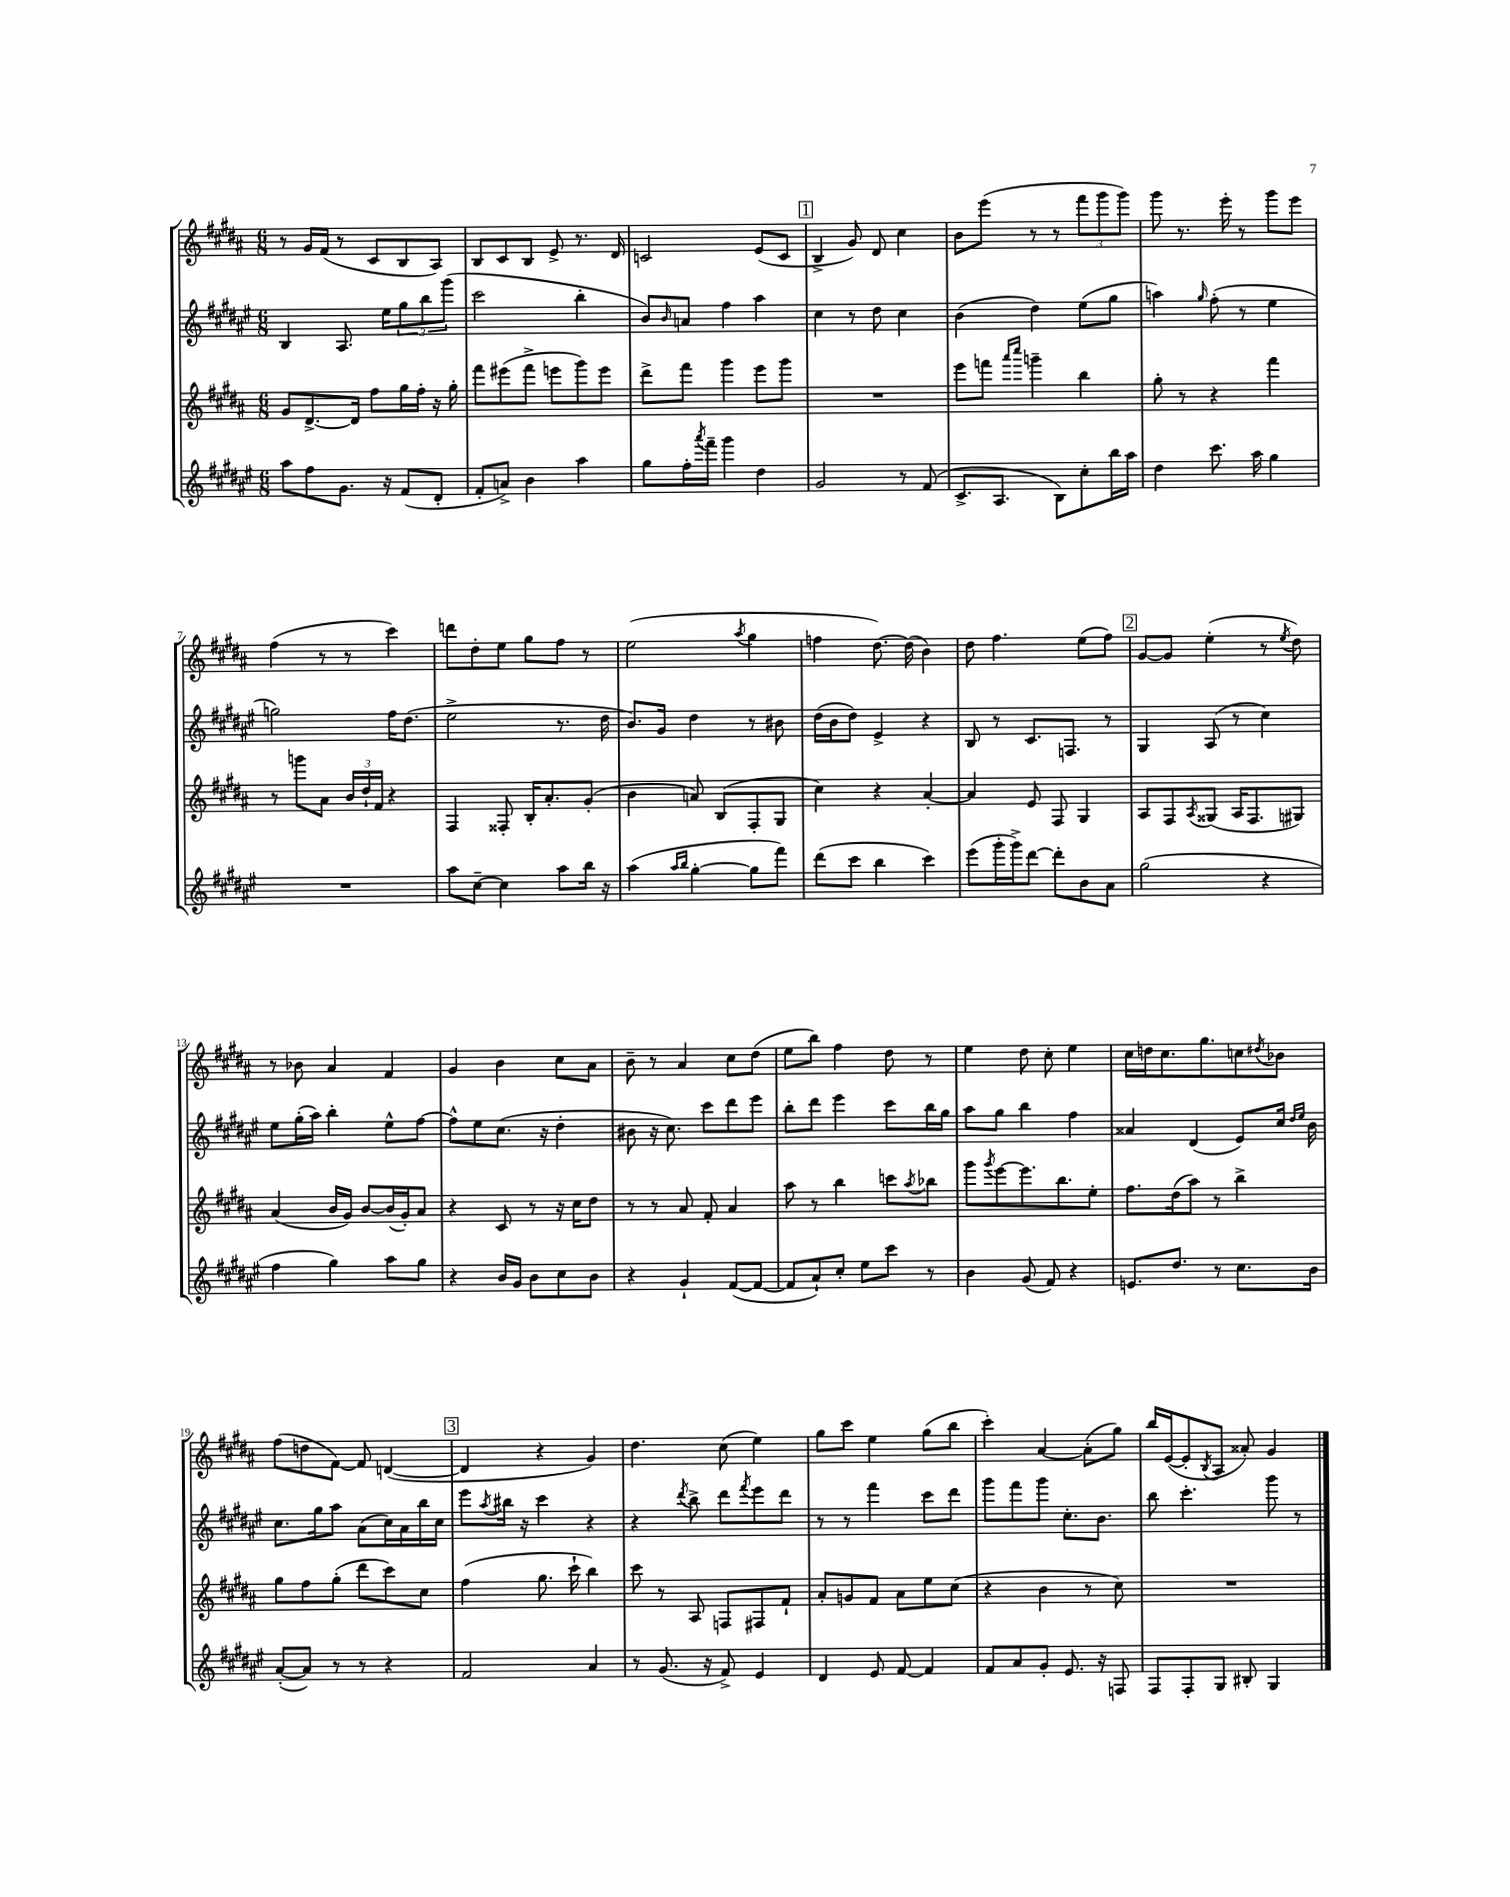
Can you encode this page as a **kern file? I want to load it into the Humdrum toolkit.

**kern	**kern	**kern	**kern
*staff4	*staff3	*staff2	*staff1
*clefG2	*clefG2	*clefG2	*clefG2
*k[f#c#g#d#a#e#]	*k[f#c#g#d#a#]	*k[f#c#g#d#a#e#]	*k[f#c#g#d#a#]
*M6/8	*M6/8	*M6/8	*M6/8
8aa#	8g#	4B	8r
8ff#	[8.d#^	.	16g#
.	.	.	(16f#
8.g#	.	8.A#	8r
.	16d#]	.	.
.	8ff#	.	8c#
16r	.	16ee#	.
(8f#	16gg#	12gg#	8B
.	16ff#'	.	.
.	.	12bb	.
8d#'	16r	.	8A#)
.	.	(12ggg#	.
.	16gg#'	.	.
=	=	=	=
8f#'	8fff#	2ccc#	8B
8a^)	(8eee#	.	8c#
4b	8fff#^	.	8B
.	8eee	.	8e^
4aa#	8ggg#)	4bb'	8.r
.	8eee	.	.
.	.	.	16d#
=	=	=	=
8gg#	8ddd#^	8b)	2c
.	.	16qqb	.
16ff#'	8fff#	8a	.
8qaaa#	.	.	.
16fff#~	.	.	.
4ggg#	4ggg#	4ff#	.
4dd#	8eee	4aa#	(8e
.	8ggg#	.	8c
=	=	=	=
2g#	2.r	4cc#	4B^
.	.	8r	8g#)
.	.	8dd#	8d#
8r	.	4cc#	4cc#
(8f#	.	.	.
=	=	=	=
8.c#^	8eee	(4b	8b
.	8fff	.	(8eee
8.A#	.	.	.
.	16qqaaa#	.	.
.	16qqcccc#	.	.
.	4ggg~	4dd#)	8r
8B)	.	.	8r
8cc#'	4bb	(8ee#	12fff#
.	.	.	12ggg#
16bb	.	8gg#	.
.	.	.	12ggg#)
16aa#	.	.	.
=	=	=	=
4dd#	8gg#'	4aa)	8ggg#
.	8r	.	8.r
.	.	16qqgg#	.
8.ccc#	4r	(8ff#'	.
.	.	.	16eee'
.	.	8r	8r
16aa#	.	.	.
4gg#	4fff#	4ee#	8ggg#
.	.	.	8eee
=	=	=	=
2.r	8r	2gg)	(4ff#
.	8ggg	.	.
.	8a#	.	8r
.	24b	.	8r
.	24dd#`	.	.
.	24f#	.	.
.	4r	16ff#	4ccc#)
.	.	(8.dd#	.
=	=	=	=
8aa#	4F#	2ee#^	8ddd
[8cc#~	.	.	8dd#'
4cc#]	8F##'	.	8ee
.	16B'	.	8gg#
.	8.a#'	.	.
8aa#	.	8.r	8ff#
16bb	(8g#'	.	8r
16r	.	16dd#	.
=	=	=	=
(4aa#	4b	8.b)	(2ee
.	.	16g#	.
16qqaa#	.	.	.
16qqbb	.	.	.
[4gg#'	8a)	4dd#	.
.	(8B	.	.
.	.	.	8qaa#
8gg#]	8F#'	8r	4gg#
8fff#)	8G#	8b#	.
=	=	=	=
(8ddd#	4cc#)	(16dd#	4ff
.	.	16b	.
8ccc#	.	8dd#)	.
4bb	4r	4e#^	[8.dd#)
.	.	.	(16dd#]
4ccc#)	[4a#'	4r	4b)
=	=	=	=
(8eee#	4a#]	8B	8dd#
16ggg#'	.	8r	4.ff#
16ggg#^)	.	.	.
[8ddd#	8e	8.c#	.
8ddd#']	8F#	.	.
.	.	8.F	.
8b	4G#	.	(8ee
8a#	.	8r	8ff#)
=	=	=	=
(2gg#	8A#	4G#	[8g#
.	8F#	.	8g#]
.	8qA#	.	.
.	(8G##	(8A#	(4ee'
.	16A#	8r	.
.	8.F#	.	.
4r	.	4cc#)	8r
.	.	.	8qee
.	8G#)	.	8dd#)
=	=	=	=
4ff#	(4a#	8ee#	8r
.	.	(16gg#'	8b-
.	.	16aa#)	.
4gg#)	16b	4bb'	4a#
.	16g#)	.	.
.	[8b	.	.
8aa#	(16b]	8ee#^^	4f#
.	16g#')	.	.
8gg#	8a#	[8ff#	.
=	=	=	=
4r	4r	8ff#^^]	4g#
.	.	8ee#	.
16b	8c#	(8.cc#	4b
16g#	.	.	.
8b	8r	.	.
.	.	16r	.
8cc#	16r	4dd#'	8cc#
.	16cc#	.	.
8b	8dd#	.	8a#
=	=	=	=
4r	8r	8b#	8b~
.	8r	16r	8r
.	.	8.cc#)	.
4g#`	8a#	.	4a#
.	8f#'	8ccc#	.
([8f#	4a#	8ddd#	8cc#
8f#_	.	8eee#	(8dd#
=	=	=	=
8f#]	8aa#	8bb'	8ee
8a#`)	8r	8ddd#	8bb)
8cc#'	4bb	4eee#	4ff#
8ee#	.	.	.
8ccc#	8ccc	8ccc#	8dd#
.	8qaa#	.	.
8r	8bb-	16bb	8r
.	.	16gg#	.
=	=	=	=
4b	8ggg#	8aa#	4ee
.	8qggg#	.	.
.	[8eee	8gg#	.
(8g#	8.eee]	4bb	8dd#
8f#)	.	.	8cc#'
.	8.bb	.	.
4r	.	4ff#	4ee
.	8ee'	.	.
=	=	=	=
8.e	8.ff#	4a##	16cc#
.	.	.	16dd
.	.	.	8.cc#
8.dd#	(16dd#	.	.
.	8aa#)	(4d#	.
.	.	.	8.gg#
8r	8r	.	.
8.cc#	4bb^	8e#)	8cc
.	.	.	8qdd#
.	.	16cc#	8b-
.	.	16qqdd#	.
.	.	16qqee#	.
16b	.	16b	.
=	=	=	=
([8a#'	8gg#	8.cc#	(8ff#
8a#])	8ff#	.	8dd
.	.	16gg#	.
8r	(8gg#'	8aa#	[8f#)
8r	8ddd#	(8a#	8f#]
4r	8ccc#)	16cc#)	([4d
.	.	16a#	.
.	8cc#	16bb	.
.	.	16cc#	.
=	=	=	=
2f#	(4ff#	8eee#	4d]
.	.	8qaa#	.
.	.	16bb#	.
.	.	16r	.
.	8.gg#	4ccc#	4r
.	16ccc#`	.	.
4a#	4bb)	4r	4g#)
=	=	=	=
8r	8ccc#	4r	4.dd#
(8.g#	8r	.	.
.	.	8qddd#	.
.	8A#	8bb^	.
16r	.	.	.
8f#^)	8F	8ddd#	(8cc#
.	.	8qfff#	.
4e#	8F#	8eee#	4ee)
.	8f#`	8ddd#	.
=	=	=	=
4d#	8a#'	8r	8gg#
.	8g	8r	8ccc#
8e#	8f#	4fff#	4ee
[8f#	8a#	.	.
4f#]	8ee	8ccc#	(8gg#
.	(8cc#	8ddd#	8bb
=	=	=	=
8f#	4r	8ggg#	4ccc#')
8a#	.	8fff#	.
8g#'	4b	8ggg#	[4a#
8.e#	.	8.cc#'	.
.	8r	.	(8a#']
16r	.	8.b	.
8F	8cc#)	.	8gg#)
=	=	=	=
8F#	2.r	8bb	16bb
.	.	.	([16e
8F#'	.	4.ccc#'	8e']
.	.	.	8qB
8G#	.	.	8A#
8B#'	.	.	8a##')
4G#	.	8ggg#	4g#
.	.	8r	.
==	==	==	==
*-	*-	*-	*-
